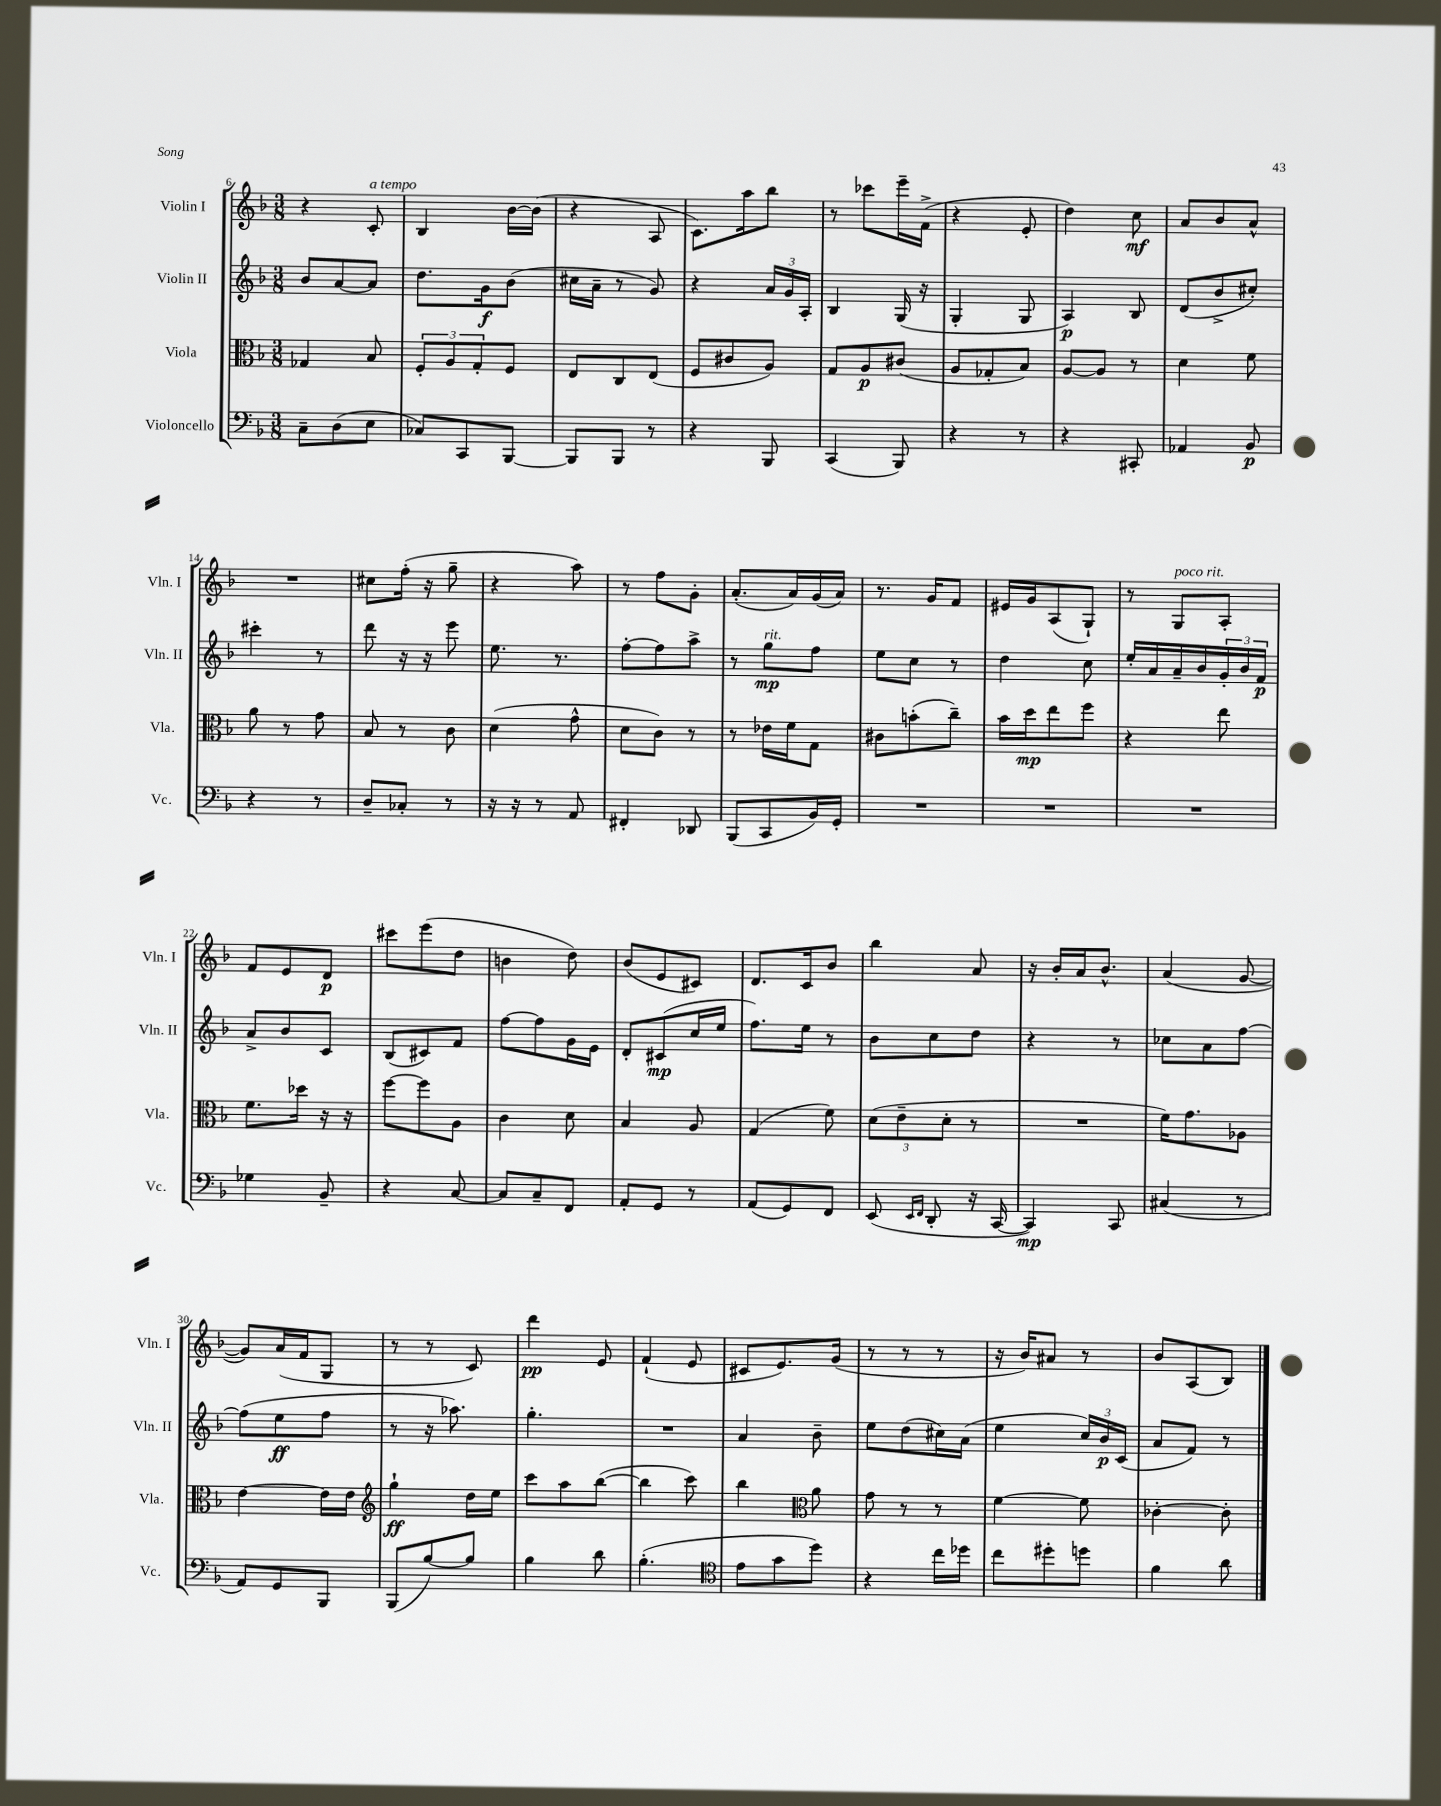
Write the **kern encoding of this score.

**kern	**kern	**kern	**kern
*staff4	*staff3	*staff2	*staff1
*clefF4	*clefC3	*clefG2	*clefG2
*k[b-]	*k[b-]	*k[b-]	*k[b-]
*M3/8	*M3/8	*M3/8	*M3/8
8C~	4G-	8b-	4r
(8D	.	[8a	.
8E	8B-	8a]	8c'
=	=	=	=
8C-)	12F'	8.dd	4B-
.	12A	.	.
8CC	.	.	.
.	12G'	.	.
.	.	16g	.
[8BBB-	8F	(8b-	[16b-
.	.	.	(16b-]
=	=	=	=
8BBB-]	8E	16cc#	4r
.	.	16a~	.
8BBB-	8C	8r	.
8r	(8E	8g)	8A
=	=	=	=
4r	8F	4r	8.c)
.	8c#	.	.
.	.	.	16aa
8BBB-	8A)	24a	8bb-
.	.	24g	.
.	.	24A'	.
=	=	=	=
(4CC	8G	4B-	8r
.	8A	.	8ccc-
8BBB-)	(8c#	(16G	16eee~
.	.	16r	(16f^
=	=	=	=
4r	8A	4G'	4r
.	8G-'	.	.
8r	8B-)	8G	8e'
=	=	=	=
4r	[8A	4A)	4dd)
.	8A]	.	.
8CC#'	8r	8B-	8cc
=	=	=	=
4AA-	4d	(8d	8a
.	.	8b-^	8b-
8BB-	8f	8cc#')	8a^^
=	=	=	=
4r	8a	4ccc#'	4.r
.	8r	.	.
8r	8g	8r	.
=	=	=	=
8D~	8B-	8ddd	8cc#
8C-'	8r	16r	(16ff'
.	.	16r	16r
8r	8c	8eee	8gg~
=	=	=	=
16r	(4d	8.ee	4r
16r	.	.	.
8r	.	.	.
.	.	8.r	.
8AA	8g^^	.	8aa)
=	=	=	=
4FF#'	8d	[8ff'	8r
.	8c)	8ff]	8ff
8DD-	8r	8aa^	8g'
=	=	=	=
(8BBB-	8r	8r	(8.a'
8CC	16e-	8gg	.
.	16f	.	16a)
16BB-)	8G	8ff	(16g
16GG'	.	.	16a)
=	=	=	=
4.r	8c#	8ee	8.r
.	(8b'	8cc	.
.	.	.	16g
.	8cc~)	8r	8f
=	=	=	=
4.r	16b-	4dd	16e#
.	16dd	.	16g
.	8ee	.	(8A
.	8ff	8cc	8G`)
=	=	=	=
4.r	4r	16ee'	8r
.	.	16a	.
.	.	16a~	8G
.	.	16b-	.
.	8ee	24g'	8A'
.	.	24b-	.
.	.	24f	.
=	=	=	=
4G-	8.f	8a^	8f
.	.	8b-	8e
.	16dd-	.	.
8BB-~	16r	8c	8d
.	16r	.	.
=	=	=	=
4r	[8ff	(8B-	8ccc#
.	8ff]	8c#)	(8eee
[8C	8A	8f	8dd
=	=	=	=
8C]	4c	[8ff	4b
8C~	.	8ff]	.
8FF	8d	16g	8dd)
.	.	16e	.
=	=	=	=
8AA'	4B-	8d'	(8b-
8GG	.	(8c#	8e
8r	8A	16cc	8c#)
.	.	16ee	.
=	=	=	=
(8AA	(4G	8.ff)	8.d
8GG)	.	.	.
.	.	16ee	16c
8FF	8f)	8r	8b-
=	=	=	=
(8EE	(12d	8b-	4bb-
.	12e~	.	.
16qqEE	.	.	.
16qqFF	.	.	.
8DD'	.	8cc	.
.	12d'	.	.
16r	8r	8dd	8a
[16CC	.	.	.
=	=	=	=
4CC])	4.r	4r	16r
.	.	.	16b-'
.	.	.	16a
.	.	.	8.b-^^
8CC	.	8r	.
=	=	=	=
(4C#	16f)	8cc-	(4a
.	8.g	.	.
.	.	8a	.
8r	8A-	[8ff	[8g
=	=	=	=
8AA)	[4e	(8ff]	8g])
8GG	.	8ee	(16a
.	.	.	16f
8BBB-	16e]	8ff	8G
.	16e	.	.
=	=	=	=
*	*clefG2	*	*
(8BBB-	4gg`	8r	8r
[8B-)	.	16r	8r
.	.	8.aa-)	.
8B-]	16dd	.	8c)
.	16ee	.	.
=	=	=	=
4B-	8ccc	4.gg'	4ddd
.	8aa	.	.
8d	([8bb-	.	8e
=	=	=	=
(4.B-'	4bb-]	4.r	(4f`
.	8ccc)	.	8e
=	=	=	=
*clefC4	*	*	*
8e	4bb-	4a	8c#
8g	.	.	8.e)
*	*clefC3	*	*
8dd)	8a	8b-~	.
.	.	.	(16g
=	=	=	=
4r	8g	8ee	8r
.	8r	(8dd	8r
16cc	8r	16cc#)	8r
16dd-	.	(16a	.
=	=	=	=
8cc	[4f	4ee	16r
.	.	.	16b-)
8dd#'	.	.	8a#
8dd	8f]	24cc)	8r
.	.	24b-	.
.	.	(24c	.
=	=	=	=
4f	[4c-'	8a	8b-
.	.	8f)	(8A
8a	8c-']	8r	8B-)
==	==	==	==
*-	*-	*-	*-
